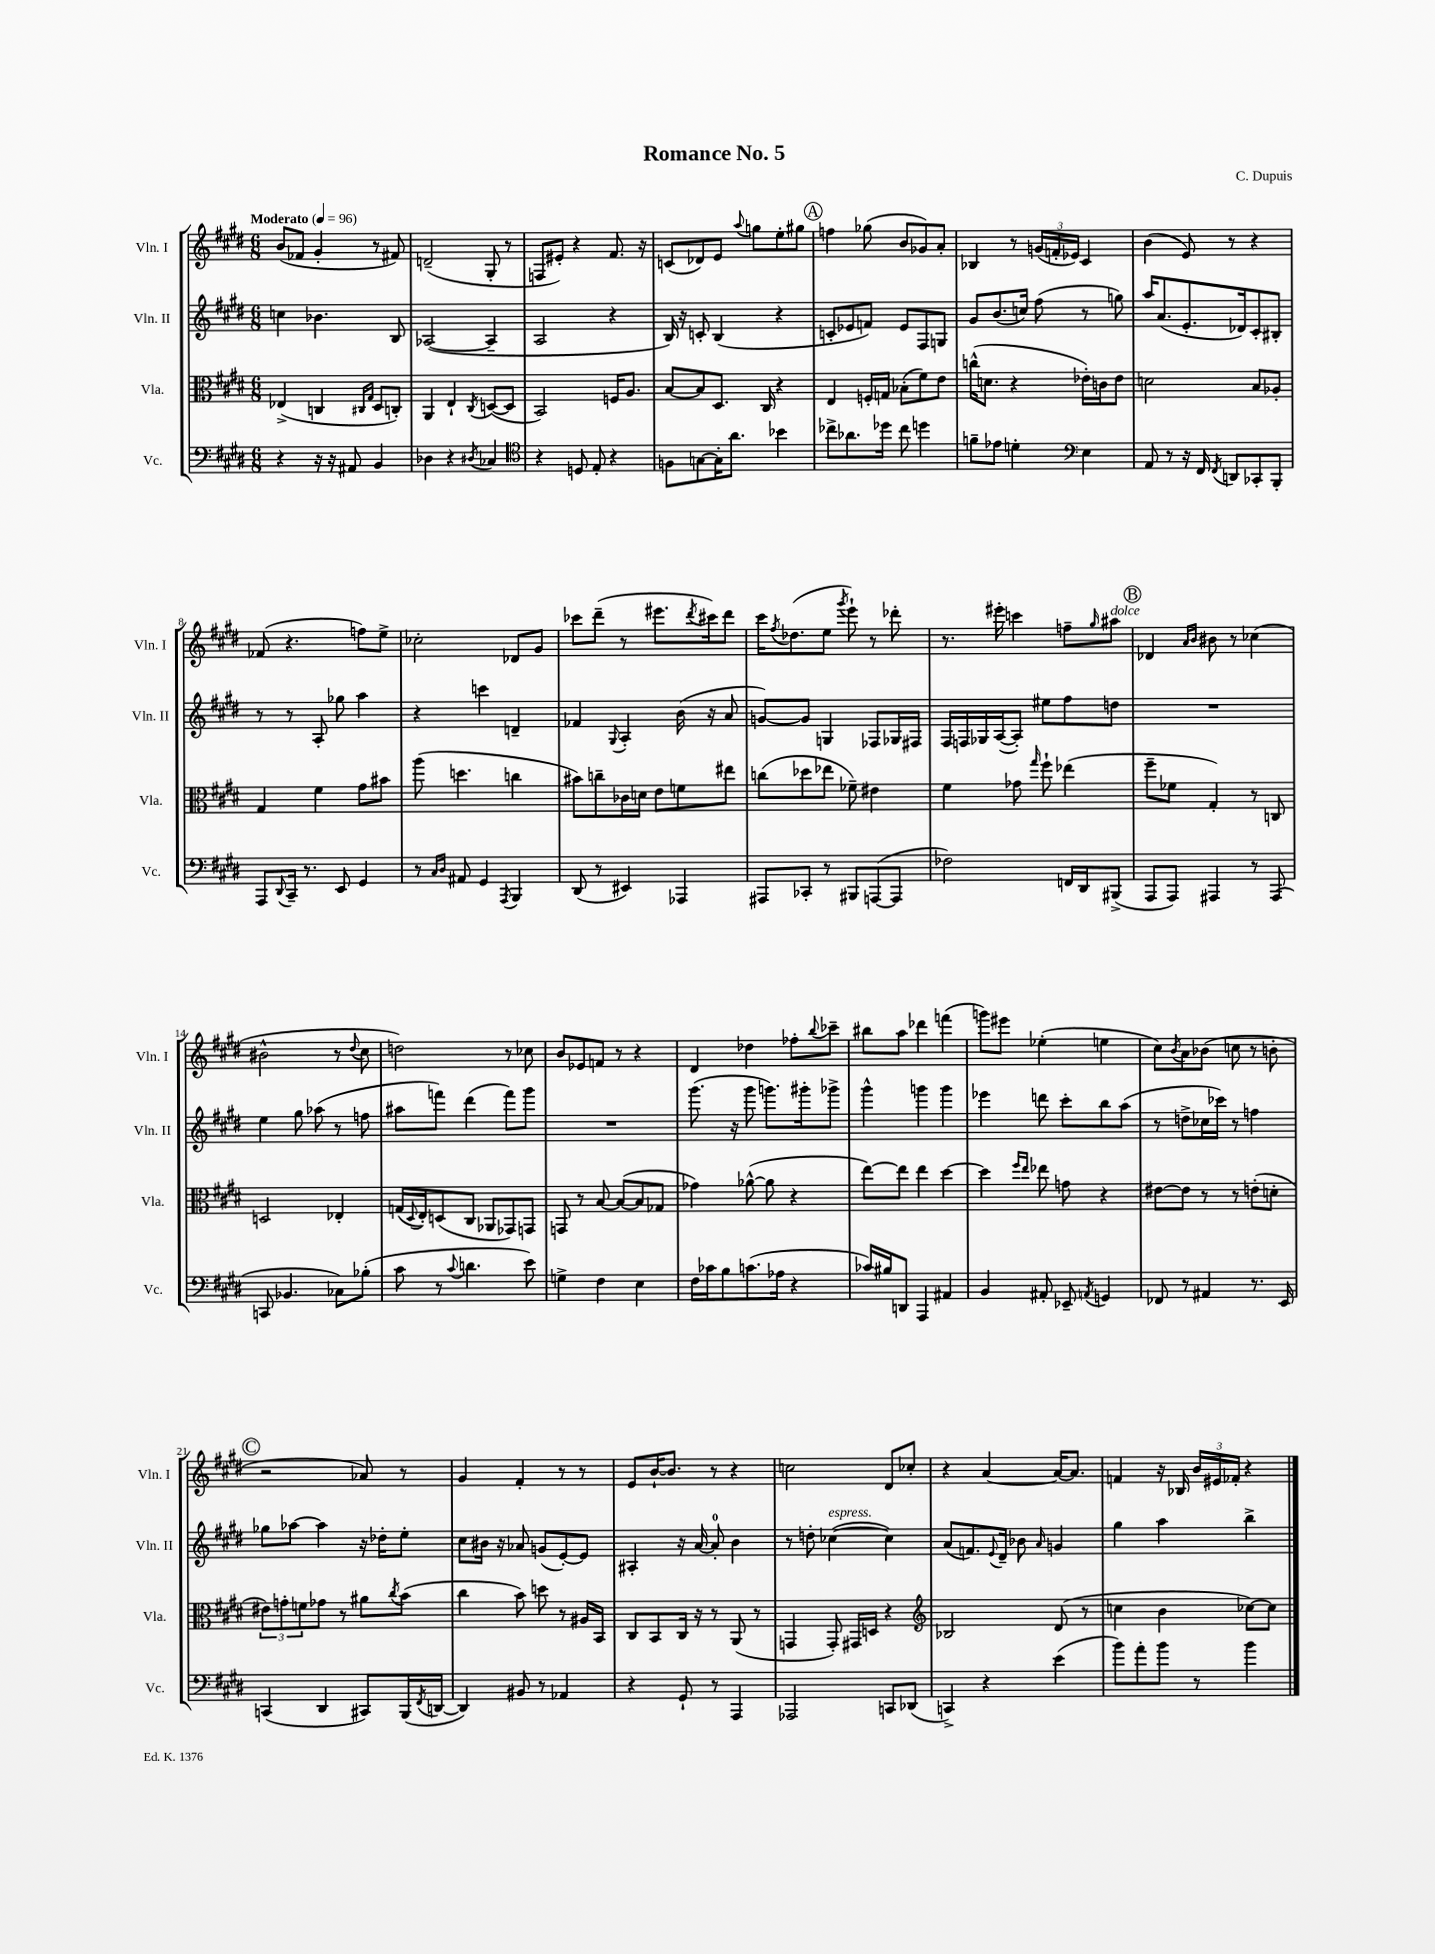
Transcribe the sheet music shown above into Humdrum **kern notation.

**kern	**kern	**kern	**kern
*staff4	*staff3	*staff2	*staff1
*clefF4	*clefC3	*clefG2	*clefG2
*k[f#c#g#d#]	*k[f#c#g#d#]	*k[f#c#g#d#]	*k[f#c#g#d#]
*M6/8	*M6/8	*M6/8	*M6/8
*MM96	*MM96	*MM96	*MM96
4r	(4E-^/	4cc\	(8b/L
.	.	.	8f-/J
16r	4C/	4.b-\	4g#'/
16r	.	.	.
8AA#/	.	.	.
.	16qqC#/LL	.	.
.	16qqG#/JJ	.	.
4BB/	8D#/L	.	8r
.	8C'/J)	8B/	8f#/)
=	=	=	=
4D-\	4AA/	([2A-/	(2d~/
4r	4E`/	.	.
8qD#/	8qC#/	.	.
4C-/	([8D/L	4A-~/]	8G#'/
.	8D/]J	.	8r
=	=	=	=
*clefC4	*	*	*
4r	2BB/)	2A/	8F/L
.	.	.	8e#'/J)
8D/	.	.	4r
8E'/	.	.	.
4r	16F/LK	4r	8.f#/
.	8.A/J	.	.
.	.	.	16r
=	=	=	=
8F\L	[8B/L	16B/)	(8c/L
.	.	16r	.
[8G\	8B/]	8c'/	8d-/)
16G'\]K	8.D#/J	(4B/	8e/J
8.a\J	.	.	.
.	.	.	8qqaa/
.	.	.	8gg\L
.	16C#/	.	.
4b-\	4r	4r	8ee'\
.	.	.	8gg#\J
=	=	=	=
8cc-^\L	4E/	8c'/L	4ff\
8.a-\	.	8e-/	.
.	16F'/LL	8f/J)	(8gg-\
16dd-\Jk	16G/JJ	.	.
8cc-\	(8B-'\L	8e-/L	8b/L
4dd\	8f#\)	8F#/	8g-/)
.	8e\J	8G/J	8a'/J
=	=	=	=
8f~\L	(16cc^^\LK	8g#/L	4B-/
.	8.d\J	.	.
8e-\J	.	(8.b/	.
4d'\	4r	.	8r
.	.	16cc/Jk)	.
.	.	(8ff#\	(24g/LL
.	.	.	24f'/
.	.	.	24e-/JJ)
*clefF4	*	*	*
4E\	16e-'\LL)	8r	4c#/
.	16c\J	.	.
.	8e-\J	8gg\)	.
=	=	=	=
8AA/	2d\	16aa/LK	(4b\
.	.	(8.a/	.
8r	.	.	.
16r	.	8.e'/	8e/)
16FF#/	.	.	.
8qFF#/	.	.	.
8DD/L	.	.	8r
.	.	16d-/k)	.
8CC-'/	8B/L	8c#'/	4r
8BBB'/J	8A-'/J	8B#'/J	.
=	=	=	=
8AAA/L	4G#/	8r	(8f-/
8qqDD#/	.	.	.
16CC#~/Jk	.	8r	4.r
8.r	.	.	.
.	4f#\	8A'/	.
8EE/	.	8gg-\	.
4GG#/	8g#\L	4aa\	8ff\L)
.	8b#\J	.	8ee^\J
=	=	=	=
8r	(8aa\	4r	2cc-'\
16qqC#/LL	.	.	.
16qqD#/JJ	.	.	.
8AA#/	4.dd\	.	.
4GG#/	.	4ccc\	.
8qAAA/	.	.	.
4BBB/	4cc\	4d~/	8d-/L
.	.	.	8g#/J
=	=	=	=
(8DD#/	8b#\L)	4f-/	8ccc-\L
8r	8cc~\	.	(8ddd#~\J
.	.	8qqG#/	.
4EE#/)	16c-\L	4A'/	8r
.	16d\JJ	.	.
.	8e\L	.	8.eee#\L
4AAA-/	8f\	(16b\	.
.	.	.	8qddd#/
.	.	16r	16ccc#\k)
.	8ee#\J	8a/	8ddd#\J
=	=	=	=
8AAA#/L	(8cc\L	[8g/L)	16ccc#\LK
.	.	.	8qff#/
.	.	.	(8.dd-\
8CC-'/J	8dd-\	8g/]J	.
8r	8ee-\J	4G/	8ee\J
.	.	.	8qggg#/
8BBB#/L	8f-~\)	.	8eee`\)
([8AAA/	4e#\	8F-/L	8r
8AAA/]J	.	16G-/L	8ddd-'\
.	.	16F#/JJ	.
=	=	=	=
2F-\)	4f#\	16F#/LL	8.r
.	.	16F/	.
.	.	16G-/	.
.	.	([16A/J	16eee#'\
.	8g-\	8A'/]J)	4ccc\
.	16qqgg#/	.	.
.	8ff#`\	8ee#\L	.
16FF/LL	(4ee-\	8ff#\	8ff~\L
16DD#/J	.	.	.
.	.	.	16qqgg#/
(8BBB#^/J	.	8dd\J	8aa#\J
=	=	=	=
8AAA/L	8ff#~\L	2.r	4d-/
8AAA/J)	8f-\J	.	.
.	.	.	16qqa/LL
.	.	.	16qqb/JJ
4AAA#/	4G#'/)	.	8b#\
.	.	.	8r
8r	8r	.	(4cc-\
(8AAA#/	8C/	.	.
=	=	=	=
8CC/	2D/	4ee\	2b#^^\
4.BB-/	.	.	.
.	.	8gg#\	.
.	.	(8aa-\	.
8C-\L)	4E-'/	8r	8r
.	.	.	8qqdd#/
(8B-'\J	.	8ff\	8cc#\
=	=	=	=
8c#\	(16G/LL	8aa#\L	2dd\)
.	8qqD#/	.	.
.	16E'/J)	.	.
8r	(8D/	8fff\J)	.
8qqc#/	.	.	.
4.d\	8C#/J	(4ddd#\	.
.	8AA-/L	.	.
.	8GG-/)	8fff\L)	8r
8e\)	8GG/J	8ggg#\J	8cc-\
=	=	=	=
4G^\	8GG/	2.r	8b/L
.	8r	.	8e-/
4F#\	[8B/	.	8f/J
.	(8B/_L	.	8r
4E\	8B/]	.	4r
.	8G-/J	.	.
=	=	=	=
16F#\LL	4g-\)	(8.ggg#\	4d#/
16c-\J	.	.	.
8B\	.	.	.
.	.	16r	.
(8.c\	([8a-^^\	8ggg#\	4dd-\
.	8a-\]	8.ggg\L)	.
16A-\Jk	.	.	.
4r	4r	.	8ff-'\L
.	.	16ggg#'\k	.
.	.	.	8qqbb/
.	.	8ggg-^\J	8ccc-~\J
=	=	=	=
16c-/LL)	[8ee\L)	4ggg#^^\	8bb#\L
16B#/J	.	.	.
8DD/J	8ee\]J	.	8aa\J
4AAA/	4ee\	4ggg\	4ddd-\
4AA#/	[4dd#\	4ggg\	(4fff\
=	=	=	=
4BB/	4dd#\]	4eee-\	8ggg\L)
.	.	.	8eee#\J
.	16qqff#/LL	.	.
.	16qqee/JJ	.	.
8AA#'/	8ee-\	8ddd\	(4ee-'\
8EE-~/	8g\	8ccc#'\L	.
8qAA/	.	.	.
4GG/	4r	8bb\	4ee\
.	.	(8aa\J	.
=	=	=	=
8FF-/	[8e#\L	8r	8cc#\L)
.	.	.	8qb/
8r	8e#\]J	8dd^\L	8a\
4AA#/	8r	16cc-\L	(8b-\J
.	.	16ccc-\JJ)	.
.	8r	8r	8cc\
8.r	(8e'\L	4ff\	8r
.	8d'\J	.	8b'\
16EE/	.	.	.
=	=	=	=
(4CC/	12e#\L)	8gg-\L	2r
.	12g'\	.	.
.	.	[8aa-\J	.
.	12f\	.	.
4DD#/	8g-\J	4aa-\]	.
.	8r	.	.
8CC#/L)	8a#\L	16r	8a-/)
.	.	16dd-'\LK	.
.	8qcc#/	.	.
(16BBB/L	(8b\J	8ee'\J	8r
8qFF#/	.	.	.
[16DD/JJ	.	.	.
=	=	=	=
4DD/])	4cc#\	8cc#\L	4g#/
.	.	16b#\Jk	.
.	.	16r	.
8BB#/	8b\)	8a-/	4f#'/
8r	8dd\	(8g/L	.
4AA-/	8r	[8e'/)	8r
.	16A#/LL	8e/]J	8r
.	16BB/JJ	.	.
=	=	=	=
4r	8C#/L	4A#'/	8e/L
.	8BB/	.	[16b`/K
.	.	.	8.b/]J
8GG#`/	16C#/Jk	16r	.
.	16r	[16a/	.
8r	8r	8a'/]	8r
4AAA/	(8AA/	4b\	4r
.	8r	.	.
=	=	=	=
2AAA-/	4GG/	8r	2cc\
.	.	8dd'\	.
.	8GG'/)	([4cc-\	.
.	16GG#/LL	.	.
.	16D/JJ	.	.
8CC/L	4r	4cc-\])	8d#/L
(8DD-/J	.	.	8cc-'/J
=	=	=	=
*	*clefG2	*	*
4CC^/)	2B-/	(8a/L	4r
.	.	8.f/)	.
4r	.	.	[4a/
.	.	8qqe/	.
.	.	16d#~/Jk	.
.	.	8b-\	.
.	.	16qqa/	.
(4e\	(8d#/	4g/	16a/_LK
.	.	.	8.a/]J
.	8r	.	.
=	=	=	=
8b\L)	4cc\	4gg#\	4f/
8a'\	.	.	.
8b\J	4b\	4aa\	16r
.	.	.	16B-/
8r	.	.	24b/LL
.	.	.	24e#/
.	.	.	24f-'/JJ
4b\	[8cc-\L)	4bb^\	4r
.	8cc-\]J	.	.
==	==	==	==
*-	*-	*-	*-
